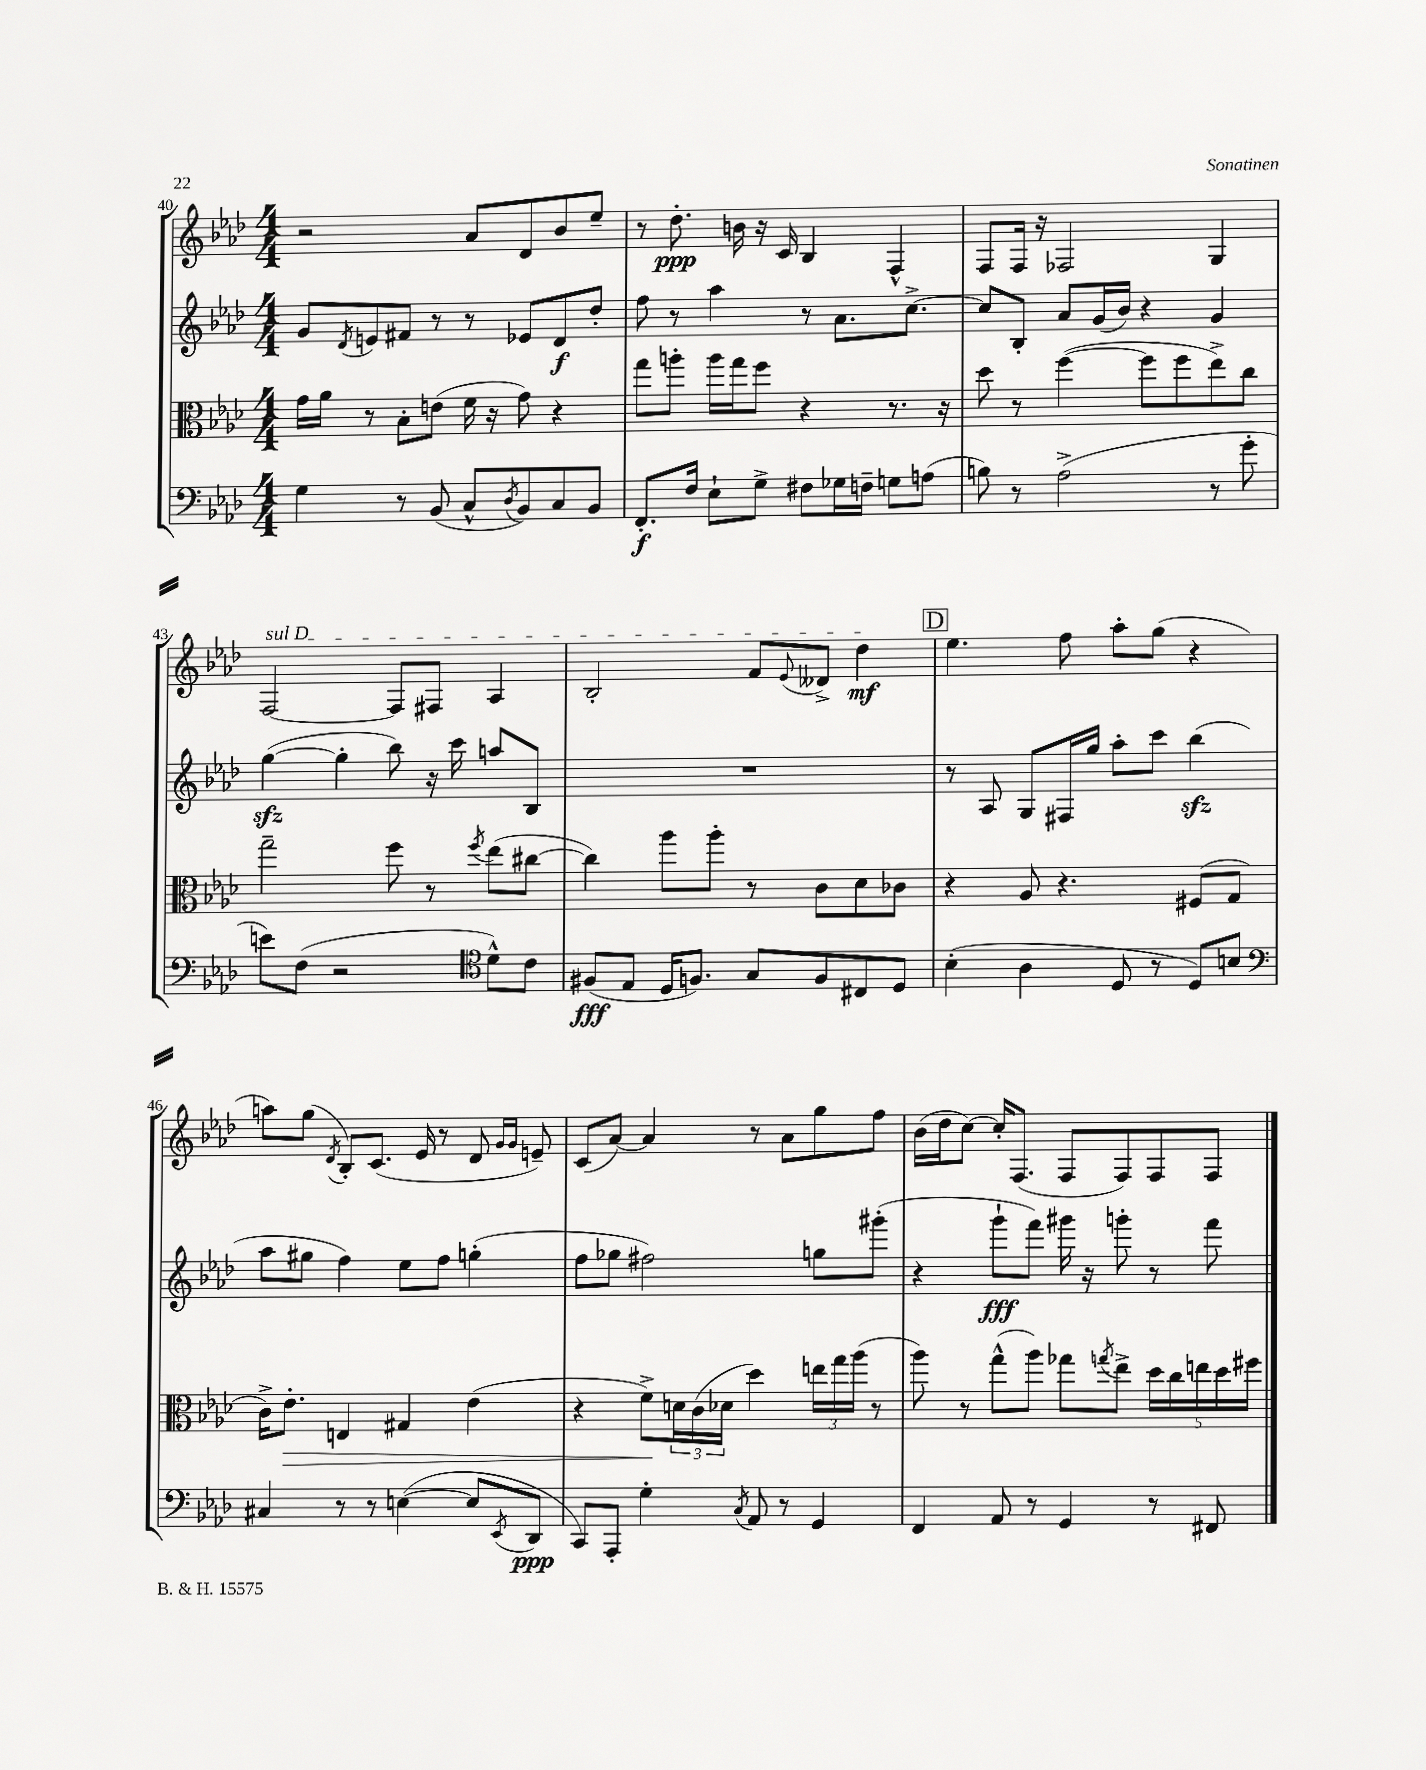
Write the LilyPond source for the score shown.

<<
\new StaffGroup <<
\new Staff = "s0" {
    \clef treble \key aes \major \numericTimeSignature \time 4/4
    r2 aes'8 des'8 bes'8 ees''8-- |
    r8 des''8.-.\ppp b'16 r16 c'16 bes4 f4-^ |
    f8 f16 r16 fes2 g4 |
    \once \override TextSpanner.bound-details.left.text = \markup { \italic "sul D" } f2~\startTextSpan f8 fis8 aes4 |
    bes2-. f'8 \appoggiatura { ees'8 } deses'8-> des''4\mf\stopTextSpan |
    \mark \markup { \box "D" } ees''4. f''8 aes''8-. g''8( r4 |
    a''8) g''8( \acciaccatura { des'8 } bes8-.) c'8.( ees'16 r8 des'8 \grace { g'16 g'16 } e'8--) |
    c'8( aes'8~) aes'4 r8 aes'8 g''8 f''8 |
    bes'16( des''16 c''8~) c''16-. f8.( f8 f8) f8 f8 \bar "|." |
}
\new Staff = "s1" {
    \clef treble \key aes \major \numericTimeSignature \time 4/4
    g'8 \acciaccatura { des'8 } e'8 fis'8 r8 r8 ees'8 des'8\f des''8-. |
    f''8 r8 aes''4 r8 aes'8. c''8.~-> |
    c''8 bes8-. aes'8 g'16( bes'16) r4 g'4 |
    g''4~\sfz( g''4-. bes''8) r16 c'''16 a''8 bes8 |
    R1 |
    \mark \markup { \box "D" } r8 aes8 g8 fis16 g''16 aes''8-. c'''8 bes''4\sfz( |
    aes''8 gis''8 f''4) ees''8 f''8 g''4-.( |
    f''8 ges''8 fis''2) g''8 gis'''8-.( |
    r4 g'''8-!\fff f'''8) gis'''16 r16 g'''8-. r8 f'''8 \bar "|." |
}
\new Staff = "s2" {
    \clef alto \key aes \major \numericTimeSignature \time 4/4
    g'16 aes'16 r8 bes8-. e'8( f'16 r16 g'8) r4 |
    g''8 a''8-. a''16 g''16 f''8 r4 r8. r16 |
    des''8 r8 f''4~( f''8 f''8 ees''8->) c''8 |
    g''2-- f''8 r8 \acciaccatura { f''8 } ees''8( cis''8~ |
    cis''4) aes''8 aes''8-. r8 c'8 des'8 ces'8 |
    \mark \markup { \box "D" } r4 aes8 r4. fis8( g8 |
    c'16->) ees'8.-.\> e4 gis4 ees'4( |
    r4 f'8->\!) \tuplet 3/2 { d'16 c'16( des'16 } des''4) \tuplet 3/2 { e''16 g''16 aes''16( } r8 |
    aes''8) r8 g''8-^( aes''8) ges''8 \acciaccatura { g''8 } ees''8-> \tuplet 5/4 { des''16 c''16 e''16 des''16 fis''16 } \bar "|." |
}
\new Staff = "s3" {
    \clef bass \key aes \major \numericTimeSignature \time 4/4
    g4 r8 bes,8( c8-^ \acciaccatura { des8 } bes,8) c8 bes,8 |
    f,8.-.\f f16 ees8-! g8-> fis8 ges16 f16-- g8 a8( |
    b8) r8 aes2->( r8 g'8-. |
    e'8) f8( r2 \clef tenor des'8-^) c'8 |
    fis8\fff( ees8 des16 f8.) g8 f8 cis8 des8 |
    \mark \markup { \box "D" } bes4-.( aes4 des8 r8 des8) b8 |
    \clef bass cis4 r8 r8 e4~( e8 \acciaccatura { ees,8 } des,8\ppp |
    c,8) aes,,8-. g4-. \acciaccatura { c8 } aes,8 r8 g,4 |
    f,4 aes,8 r8 g,4 r8 fis,8 \bar "|." |
}
>>
>>
\layout { \context { \Score currentBarNumber = #40 } }
